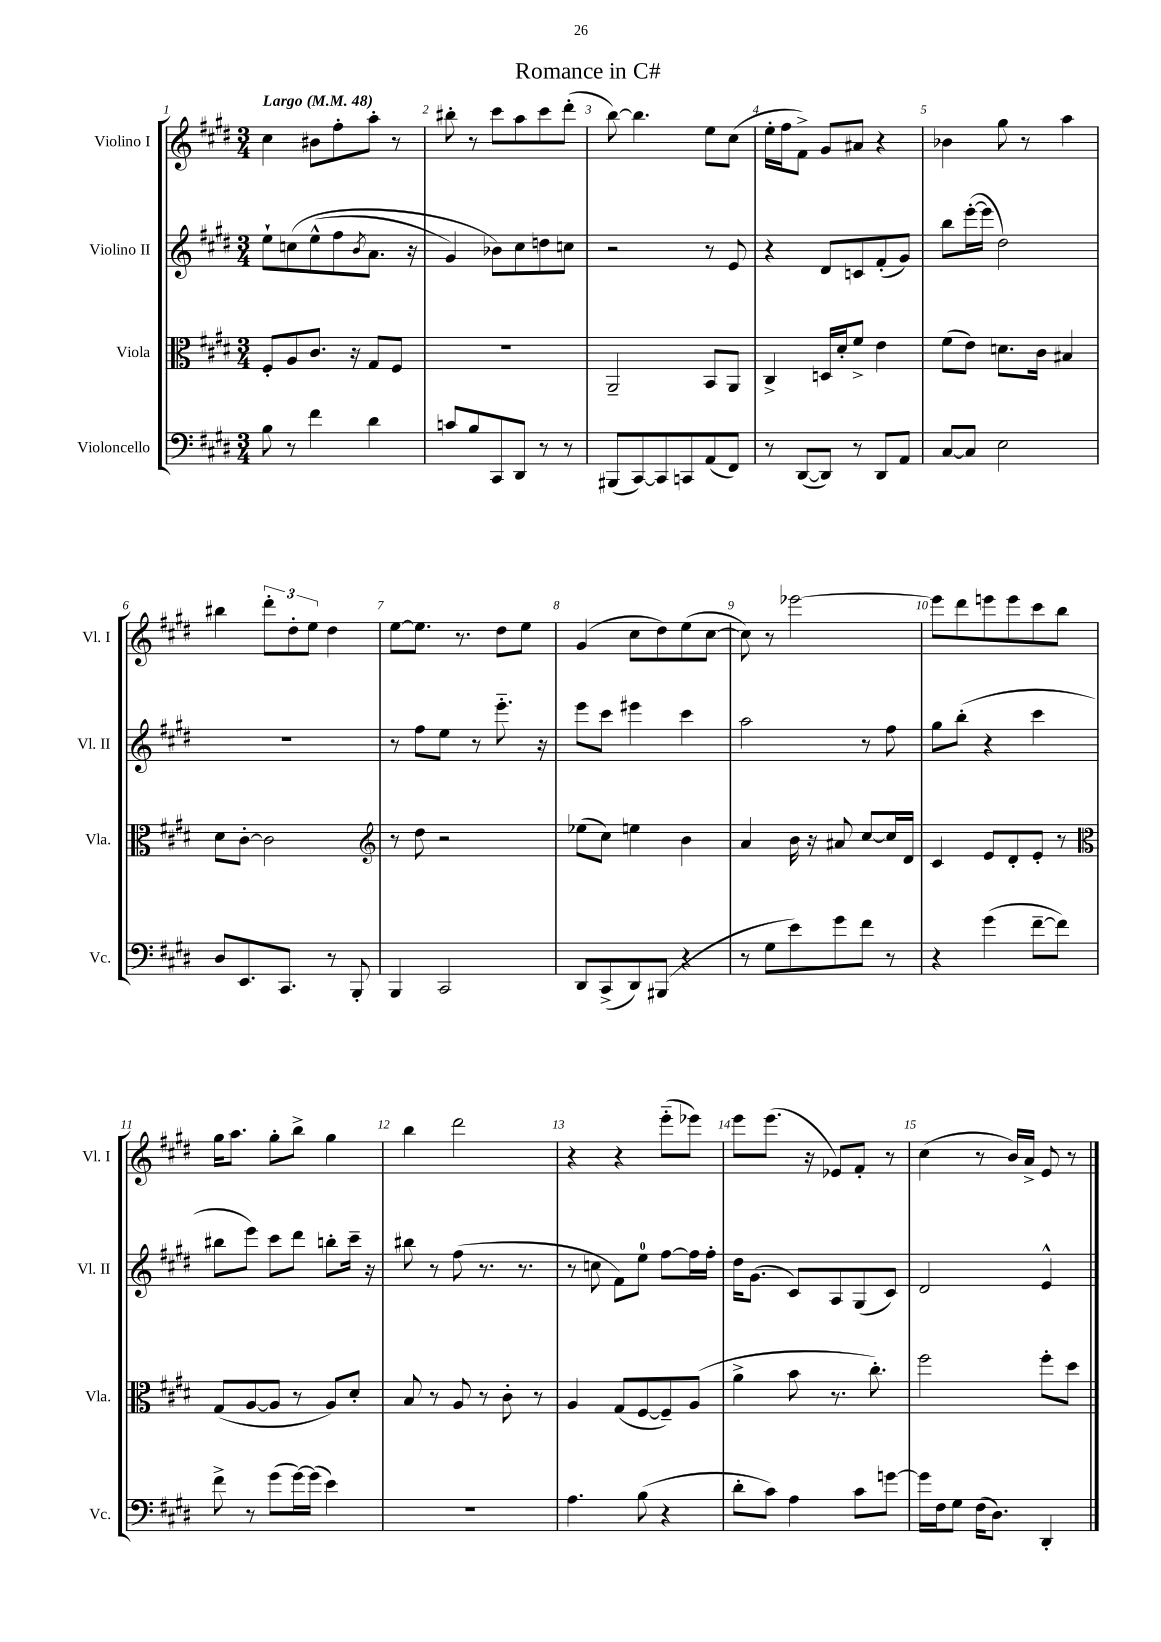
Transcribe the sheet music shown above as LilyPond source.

\header { title = "Romance in C#" }
<<
\new StaffGroup <<
\new Staff = "s0" \with { instrumentName = "Violino I" shortInstrumentName = "Vl. I" } {
    \clef treble \key e \major \numericTimeSignature \time 3/4 \tempo "Largo" 4 = 48
    cis''4 bis'8 fis''8-. a''8-. r8 |
    bis''8-. r8 cis'''8 a''8 cis'''8 dis'''8-.( |
    b''8~) b''4. e''8 cis''8( |
    e''16-. fis''16 fis'8->) gis'8 ais'8 r4 |
    bes'4 gis''8 r8 a''4 |
    bis''4 \tuplet 3/2 { dis'''8-. dis''8-. e''8 } dis''4 |
    e''8~ e''8. r8. dis''8 e''8 |
    gis'4( cis''8 dis''8) e''8( cis''8~ |
    cis''8) r8 ees'''2~ |
    ees'''8 dis'''8 e'''8 e'''8 cis'''8 b''8 |
    gis''16 a''8. gis''8-. b''8-> gis''4 |
    b''4 dis'''2 |
    r4 r4 e'''8-_( ees'''8) |
    e'''8 e'''8.( r16 ees'8) fis'8-. r8 |
    cis''4( r8 b'16) a'16-> e'8 r8 \bar "|." |
}
\new Staff = "s1" \with { instrumentName = "Violino II" shortInstrumentName = "Vl. II" } {
    \clef treble \key e \major \numericTimeSignature \time 3/4
    e''8-! c''8\( e''8-^( fis''8 \acciaccatura { b'8 } a'8. r16 |
    gis'4) bes'8\) cis''8 d''8 c''8 |
    r2 r8 e'8 |
    r4 dis'8 c'8 fis'8-.( gis'8) |
    b''8 e'''16~-.( e'''16 dis''2) |
    R2. |
    r8 fis''8 e''8 r8 e'''8.-_ r16 |
    e'''8 cis'''8 eis'''4 cis'''4 |
    a''2 r8 fis''8 |
    gis''8 b''8-.( r4 cis'''4 |
    bis''8 e'''8) cis'''8 dis'''8 b''8-. cis'''16-- r16 |
    bis''8 r8 fis''8( r8. r8. |
    r8 c''8 fis'8) e''8-0 fis''8~ fis''16 fis''16-. |
    dis''16 gis'8.( cis'8) a8 gis8( cis'8) |
    dis'2 e'4-^ \bar "|." |
}
\new Staff = "s2" \with { instrumentName = "Viola" shortInstrumentName = "Vla." } {
    \clef alto \key e \major \numericTimeSignature \time 3/4
    fis8-. a8 cis'8. r16 gis8 fis8 |
    R2. |
    a,2-- b,8 a,8 |
    cis4-> d16 dis'16-. fis'8-> e'4 |
    fis'8( e'8) d'8. cis'16 bis4 |
    dis'8 cis'8~-. cis'2 |
    \clef treble r8 dis''8 r2 |
    ees''8( cis''8) e''4 b'4 |
    a'4 b'16 r16 ais'8 cis''8~ cis''16 dis'16 |
    cis'4 e'8 dis'8-. e'8-. r8 |
    \clef alto gis8( a8~ a8 r8 a8) dis'8-. |
    b8 r8 a8 r8 cis'8-. r8 |
    a4 gis8( fis8~ fis8--) a8( |
    a'4-> b'8 r8. cis''8.-.) |
    fis''2 fis''8-. dis''8 \bar "|." |
}
\new Staff = "s3" \with { instrumentName = "Violoncello" shortInstrumentName = "Vc." } {
    \clef bass \key e \major \numericTimeSignature \time 3/4
    b8 r8 fis'4 dis'4 |
    c'8 b8 cis,8 dis,8 r8 r8 |
    bis,,8( cis,8~) cis,8 c,8 a,8( fis,8) |
    r8 dis,8~( dis,8) r8 dis,8 a,8 |
    cis8~ cis8 e2 |
    dis8 e,8. cis,8. r8 b,,8-. |
    b,,4 cis,2 |
    dis,8 cis,8->( dis,8) bis,,8( r4 |
    r8 gis8 e'8) gis'8 fis'8 r8 |
    r4 gis'4( fis'8~-- fis'8) |
    fis'8-> r8 gis'8( gis'16~) gis'16( e'4) |
    R2. |
    a4. b8( r4 |
    dis'8-. cis'8) a4 cis'8 g'8~ |
    g'16 fis16 gis8 fis16( dis8.) dis,4-. \bar "|." |
}
>>
>>
\layout { \context { \Score \override BarNumber.break-visibility = ##(#f #t #t) barNumberVisibility = #all-bar-numbers-visible } }
